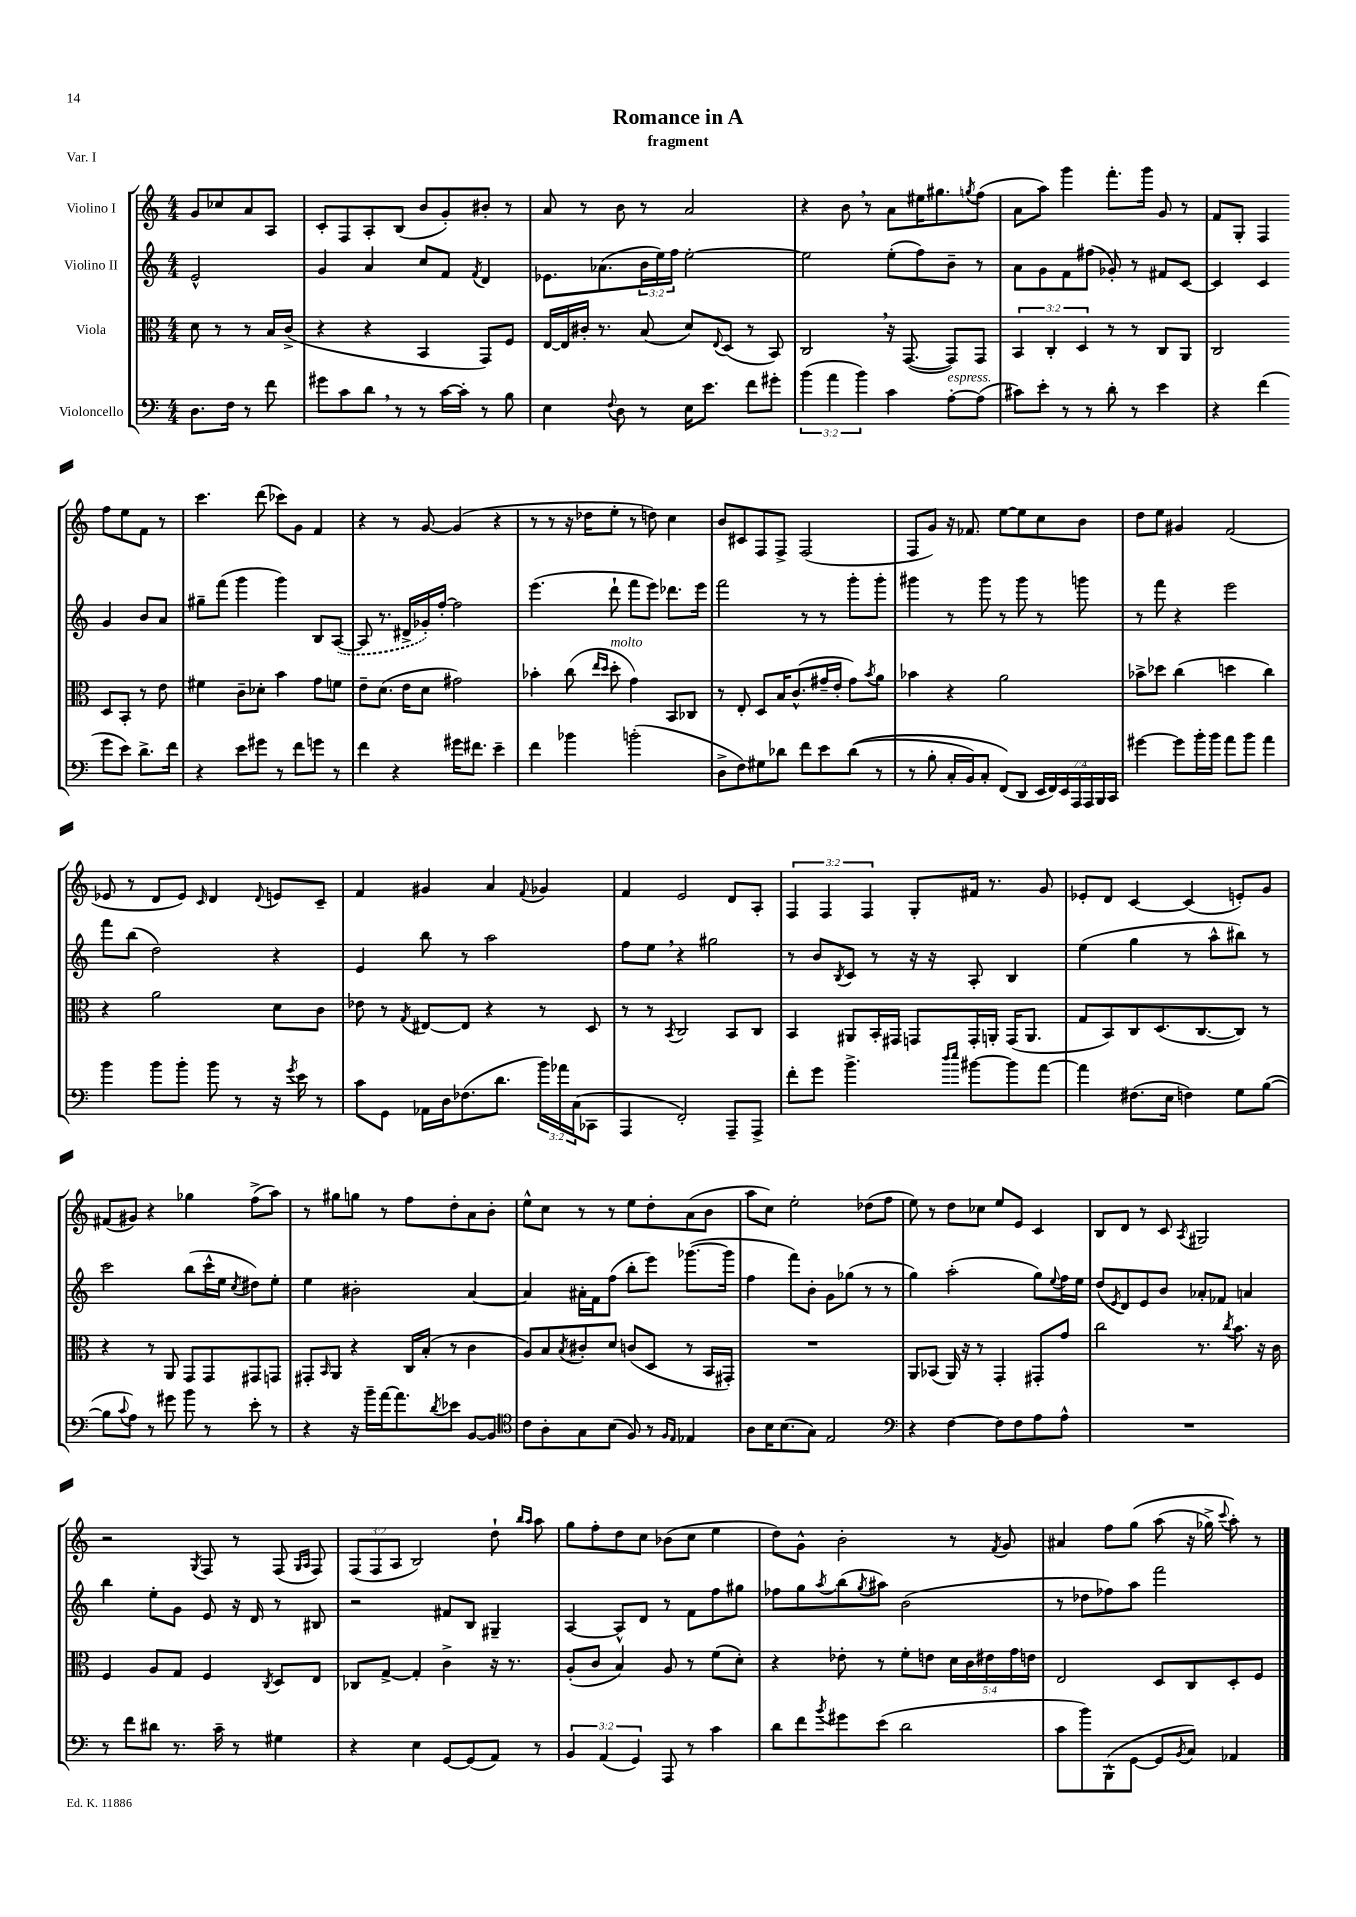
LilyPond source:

\header { title = "Romance in A" subtitle = "fragment" piece = "Var. I" }
<<
\new StaffGroup <<
\new Staff = "s0" \with { instrumentName = "Violino I" } {
    \clef treble \key c \major \numericTimeSignature \time 4/4 \override Staff.TupletNumber.text = #tuplet-number::calc-fraction-text \partial 2
    g'8 ces''8 a'8 a8 |
    c'8-. f8 a8-. b8( b'8 g'8-.) bis'8-. r8 |
    a'8 r8 b'8 r8 a'2 |
    r4 b'8 \breathe r8 a'8 eis''16 gis''8. \acciaccatura { g''8 } f''8( |
    a'8 a''8) g'''4 f'''8.-. g'''16 g'8 r8 |
    f'8 g8-. f4 f''8 e''8 f'8 r8 |
    c'''4. d'''8( ces'''8) g'8 f'4 |
    r4 r8 g'8~ g'4( r4 |
    r8 r8 r16 des''16 e''8-. r8 d''8) c''4 |
    b'8 cis'8 f8 f8-> f2( |
    f8 g'8) r16 fes'8. e''8~ e''8 c''8 b'8 |
    d''8 e''8 gis'4 f'2( |
    ees'8 r8 d'8 ees'8) \grace { c'16 } d'4 \appoggiatura { d'8 } e'8 c'8-- |
    f'4 gis'4 a'4 \appoggiatura { f'8 } ges'4 |
    f'4 e'2 d'8 a8-. |
    \tuplet 3/2 { f4 f4 f4 } g8-. fis'16 r8. g'8 |
    ees'8-. d'8 c'4~ c'4( e'8-.) g'8 |
    fis'8( gis'8) r4 ges''4 f''8->( a''8) |
    r8 gis''8 g''8 r8 f''8 d''8-. a'8 b'8-. |
    e''8-^ c''8 r8 r8 e''8 d''8-. a'8( b'8 |
    a''8 c''8) e''2-. des''8( f''8 |
    e''8) r8 d''8 ces''8 e''8 e'8 c'4 |
    b8 d'8 r8 c'8 \acciaccatura { a8 } gis2 |
    r2 \acciaccatura { g8 } f8 r8 f8( \grace { g16 a16 } f8) |
    \tuplet 3/2 { f8( f8 a8 } b2) d''8-! \grace { b''16 a''16 } a''8 |
    g''8 f''8-. d''8 c''8 bes'8( c''8 e''4 |
    d''8) g'8-^ b'2-. r8 \acciaccatura { f'8 } g'8 |
    ais'4 f''8 g''8\( a''8( r16 ges''16->) \appoggiatura { c'''8 } a''8-.\) r8 \bar "|." |
}
\new Staff = "s1" \with { instrumentName = "Violino II" } {
    \clef treble \key c \major \numericTimeSignature \time 4/4 \override Staff.TupletNumber.text = #tuplet-number::calc-fraction-text \partial 2
    e'2-^ |
    g'4 a'4 c''8 f'8 \acciaccatura { f'8 } d'4 |
    ees'8. aes'8.( \tuplet 3/2 { b'16 e''16) f''16 } e''2~-. |
    e''2 e''8-.( f''8) b'8-- r8 |
    a'8 g'8 f'8 fis''8( ges'8-.) r8 fis'8 c'8~ |
    c'4 c'4 g'4 b'8 a'8 |
    gis''8-- f'''8( g'''4 g'''4) b8 \once \slurDashed a8~( |
    a8 r8. dis'16-> ges'16-.) f''16~-. f''2 |
    e'''4.( d'''8-! f'''8 e'''8) des'''8. e'''16 |
    f'''2 r8 r8 g'''8-. g'''8-. |
    gis'''4 r8 gis'''8 r8 gis'''8 r8 g'''8 |
    r8 f'''8 r4 e'''2 |
    f'''8 b''8( d''2) r4 |
    e'4 b''8 r8 a''2 |
    f''8 e''8 \breathe r4 gis''2 |
    r8 b'8 \acciaccatura { b8 } c'8 r8 r16 r16 a8-. b4 |
    e''4( g''4 r8 a''8-^ bis''8) r8 |
    c'''2 b''8( c'''16-^ e''16 \acciaccatura { c''8 } dis''8) e''8-. |
    e''4 bis'2-. a'4~ |
    a'4 ais'16-. f'16 f''8( b''8-. e'''8) ges'''8.~( ges'''16 |
    f''4 f'''8) b'8-. g'8 ges''8( r8 r8 |
    g''4) a''2-.( g''8) \appoggiatura { e''8 } f''16 e''16 |
    d''8( \acciaccatura { e'8 } d'8) e'8 b'8 aes'8-. fes'8 a'4 |
    b''4 e''8-. g'8 e'8 r16 d'16 r8 bis8 |
    r2 fis'8 b8 gis4-- |
    a4~ a8-^ d'8 r8 f'8 f''8 gis''8 |
    fes''8 g''8 \acciaccatura { a''8 } b''8( \acciaccatura { g''8 } ais''8) b'2( |
    r8 des''8 fes''8) a''8 f'''2 \bar "|." |
}
\new Staff = "s2" \with { instrumentName = "Viola" } {
    \clef alto \key c \major \numericTimeSignature \time 4/4 \override Staff.TupletNumber.text = #tuplet-number::calc-fraction-text \partial 2
    d'8 r8 r8 b16 c'16->( |
    r4 r4 b,4 g,8) f8 |
    e16~ e16 cis'16-. r8. b8( d'8) \appoggiatura { e8 } d8( r8 b,8) |
    c2 \breathe r16 g,8.~( g,8) g,8 |
    \tuplet 3/2 { b,4 c4-. d4 } r8 r8 c8 a,8 |
    c2 d8 b,8-. r8 e'8 |
    fis'4 c'8-- des'8-. b'4 g'8 f'8 |
    e'8-- d'8.( e'16 d'8 gis'2) |
    bes'4-. c''8( \grace { e''16 d''16 } d''8-.^\markup { \italic "molto" } g'4) b,8 ces8 |
    r8 e8-. d8 b16 c'8.-^( gis'16-- e'16-. gis'8) \acciaccatura { b'8 } a'8 |
    bes'4 r4 a'2 |
    bes'8-> des''8 c''4( d''4 c''4) |
    r4 a'2 d'8 c'8 |
    ees'8 r8 \acciaccatura { g8 } eis8~ eis8 r4 r8 d8 |
    r8 r8 \acciaccatura { b,8 } c2 b,8 c8 |
    b,4 ais,8 b,16-. gis,16 g,8 g,16-. a,16-. g,16( a,8. |
    g8 b,8) c8 d8.( c8.~ c8) r8 |
    r4 r8 a,8 g,8 g,8 gis,8 g,8 |
    gis,8-. \grace { b,16 } a,8 r4 c16 b16-.( r8 c'4 |
    a8) b8 \acciaccatura { b8 } cis'8-. d'8 c'8( d8 r8 b,16 gis,16-.) |
    R1 |
    a,8 bes,8( a,16) r16 r8 g,4-. gis,8-. g'8 |
    c''2 r8. \acciaccatura { c''8 } b'8. r16 c'16 |
    f4 a8 g8 f4 \acciaccatura { c8 } d8 e8 |
    ces8 g8~-> g4-. c'4-> r16 r8. |
    a8-.( c'8 b4) a8 r8 f'8( d'8-.) |
    r4 ees'8-. r8 f'8-. e'8 \tuplet 5/4 { d'16 c'16 eis'16 g'16 e'16 } |
    e2 d8 c8 d8-. f8 \bar "|." |
}
\new Staff = "s3" \with { instrumentName = "Violoncello" } {
    \clef bass \key c \major \numericTimeSignature \time 4/4 \override Staff.TupletNumber.text = #tuplet-number::calc-fraction-text \partial 2
    d8. f16 r8 f'8 |
    gis'8 c'8 d'8 \breathe r8 r8 c'16~ c'16-. r8 b8 |
    e4 \appoggiatura { f8 } d8 r8 e16 e'8. f'8 gis'8-. |
    \tuplet 3/2 { b'4( a'4 b'4) } c'4 a8~-.^\markup { \italic "espress." } a8( |
    cis'8) e'8-. r8 r8 d'8-. r8 e'4 |
    r4 f'4( g'8 e'8) d'8.-> f'16 |
    r4 e'8 gis'8 r8 f'8 g'8 r8 |
    f'4 r4 gis'16 fis'8. e'4-- |
    f'4 bes'4 b'2-.( |
    d8-> f8) gis8 des'8 f'8 e'8 des'8(\( r8 |
    r8 b8-. c16-. b,16) c8-. f,8(\) d,8 \tuplet 7/4 { e,16 f,16) e,16 a,,16 a,,16 b,,16 c,16 } |
    gis'4~ gis'8 b'16-. b'16 a'8 b'8 a'4 |
    b'4 b'8 b'8-. b'8 r8 r16 \acciaccatura { g'8 } e'16 r8 |
    c'8 g,8 aes,16 d16 fes8.( d'8. \tuplet 3/2 { b'16) aes'16 c16( } ces,8 |
    a,,4 f,2-.) a,,8-- a,,8-> |
    f'8-. g'8 b'4.-> \grace { d''16 e''16 } bis'8~ bis'8 a'8~ |
    a'4 fis8.( e16 f4) g8 b8~( |
    b8 \appoggiatura { c'8 } a8) r8 gis'8 b'8 r8 e'8-. r8 |
    r4 r16 b'16-- a'16~ a'8. \acciaccatura { d'8 } ees'8 b,8~ b,8 |
    \clef tenor c'8 a8-. g8 b8( f8) r8 \grace { f16 e16 } ees4 |
    a8 b16 b8.( g8) e2 |
    \clef bass r4 f4~ f8 f8 a8 a8-^ |
    R1 |
    r8 f'8 dis'8 r8. c'16-- r8 gis4 |
    r4 e4 g,8~ g,8( a,8) r8 |
    \tuplet 3/2 { b,4 a,4( g,4) } a,,8 r8 c'4 |
    d'8 f'8 \acciaccatura { b'8 } gis'8 e'8( d'2 |
    c'8 b'8) b,,8-^( g,8~ g,8 \acciaccatura { b,8 } c8) aes,4 \bar "|." |
}
>>
>>
\layout { \context { \Score \remove "Bar_number_engraver" } }
